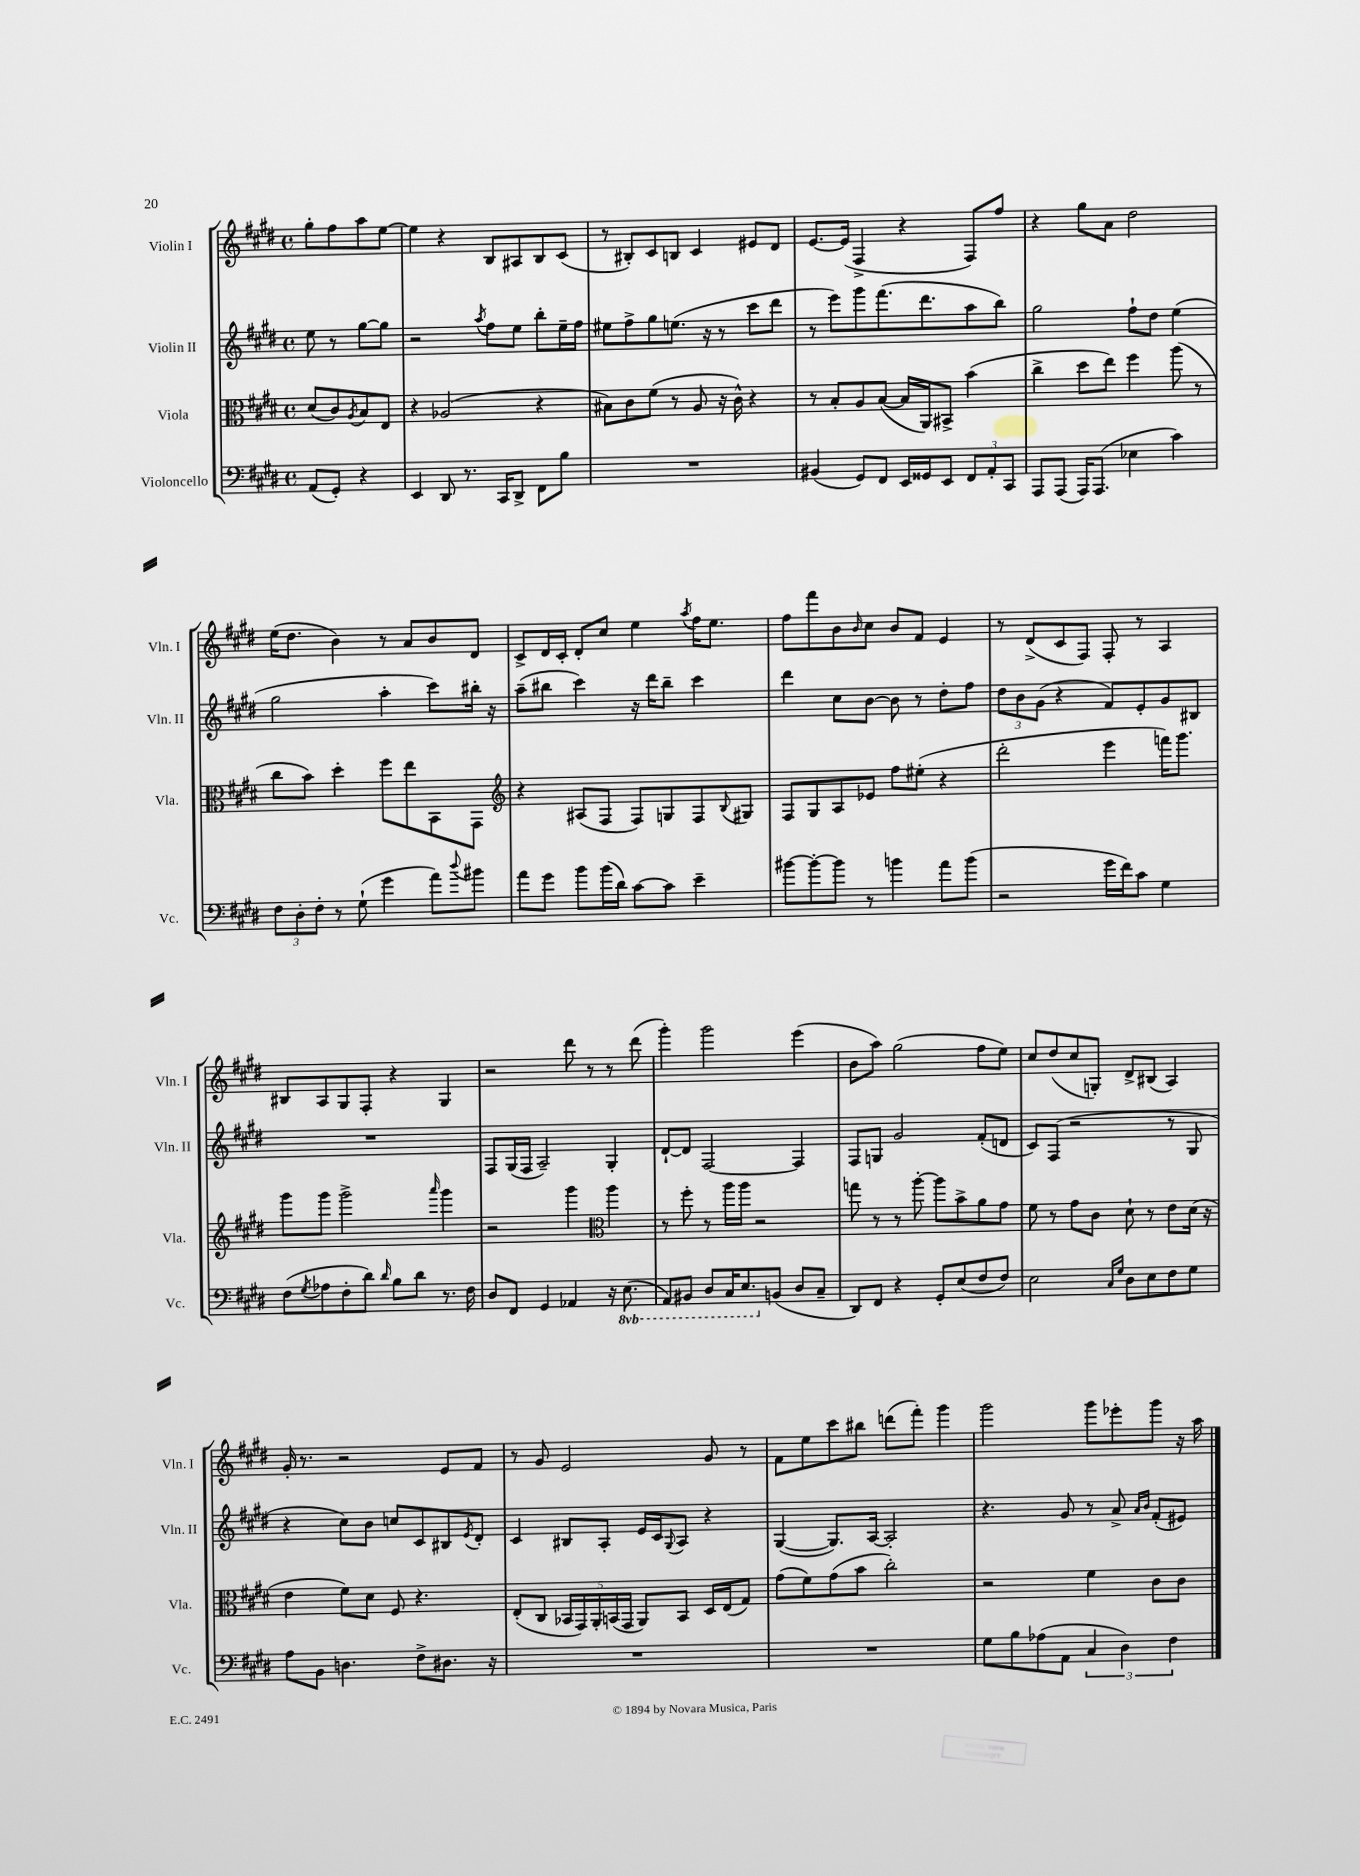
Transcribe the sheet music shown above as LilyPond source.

<<
\new StaffGroup <<
\new Staff = "s0" \with { instrumentName = "Violin I" shortInstrumentName = "Vln. I" } {
    \clef treble \key e \major \defaultTimeSignature \time 4/4 \partial 2
    gis''8-. fis''8 a''8 e''8~ |
    e''4 r4 b8 ais8 b8 cis'8( |
    r8 bis8-.) cis'8 b8 cis'4 eis'8 dis'8 |
    e'8.~ e'16( fis4-> r4 fis8) fis''8 |
    r4 gis''8 a'8 dis''2 |
    e''16( dis''8. b'4) r8 a'8 b'8 dis'8 |
    cis'8-> dis'16 cis'16-. dis'8-. cis''8 e''4 \acciaccatura { a''8 } fis''16 e''8. |
    fis''8 fis'''8 b'8 \grace { b'16 } cis''8 b'8 fis'8 e'4 |
    r8 dis'8->( cis'8 fis8) fis8-. r8 a4 |
    bis8 a8 gis8 fis8-. r4 gis4 |
    r2 dis'''8 r8 r8 dis'''8( |
    gis'''4-.) gis'''2 e'''4( |
    b'8 a''8) gis''2( fis''8 e''8) |
    cis''8 dis''8( cis''8 g8-.) dis'8-> bis8( a4) |
    gis'16-. r8. r2 e'8 fis'8 |
    r8 gis'8 e'2 gis'8 r8 |
    fis'8 e''8 cis'''8 bis''8 d'''8( fis'''8-.) gis'''4 |
    gis'''2 gis'''8 ees'''8-. gis'''8 r16 a''16 \bar "|." |
}
\new Staff = "s1" \with { instrumentName = "Violin II" shortInstrumentName = "Vln. II" } {
    \clef treble \key e \major \defaultTimeSignature \time 4/4 \partial 2
    e''8 r8 gis''8~ gis''8 |
    r2 \acciaccatura { a''8 } fis''8 e''8 b''8-. e''16-- fis''16 |
    eis''8 fis''8-> gis''8 e''8.( r16 r8 cis'''8 dis'''8 |
    r8 e'''8) gis'''8 fis'''8.( dis'''8. a''8 b''8) |
    gis''2 fis''8-! dis''8 e''4( |
    gis''2 a''4-. cis'''8) bis''16-. r16 |
    a''8--( bis''8 cis'''4) r16 dis'''16 bis''8-- cis'''4 |
    dis'''4 cis''8 b'8~ b'8 r8 dis''8-. fis''8 |
    \tuplet 3/2 { dis''8 b'8 gis'8( } r4 fis'8) e'8-. gis'8 bis8 |
    R1 |
    fis8 gis16( fis16 a2--) gis4-. |
    dis'8~-! dis'8 fis2~ fis4 |
    fis8 g8 gis'2 fis'8-.( d'8 |
    cis'8) fis8( r2 r8 gis8 |
    r4 cis''8) b'8 c''8 cis'8 bis8 \acciaccatura { e'8 } dis'8-. |
    cis'4 bis8 a8-. e'16 cis'16 \appoggiatura { gis8 } a8 r4 |
    gis4~( gis8.) a16~ a2-. |
    r4. gis'8 r8 a'8-> \grace { a'16 b'16 } fis'8-.( eis'8) \bar "|." |
}
\new Staff = "s2" \with { instrumentName = "Viola" shortInstrumentName = "Vla." } {
    \clef alto \key e \major \defaultTimeSignature \time 4/4 \partial 2
    dis'8( cis'8) \acciaccatura { a8 } b8 e8 |
    r4 aes2( r4 |
    bis8) cis'8 fis'8( r8 a8 r16 cis'16-^) r4 |
    r8 b8-. a8 b8~( b16 a,16) bis,8-> b'4( |
    cis''4-> dis''8 e''8) fis''4 a''8( r8 |
    cis''8 b'8) dis''4-. fis''8 e''8 b,8 gis,8 |
    \clef treble r4 ais8( fis8 fis8) g8 fis8 \appoggiatura { b8 } gis8 |
    fis8 gis8 a8 ees'8 fis''8 eis''8-.( r4 |
    dis'''2-. e'''4 f'''16) gis'''8. |
    gis'''8 gis'''8 gis'''2-> \grace { a'''16 } gis'''4 |
    r2 gis'''4 \clef alto a''4 |
    r8 fis''8-. r8 a''16 a''16 r2 |
    g''8 r8 r8 a''8~-. a''8 b'8-> a'8 gis'8 |
    fis'8 r8 gis'8 cis'8 dis'8-! r8 e'8 dis'16( r16 |
    e'4 fis'8) dis'8 fis8 r4. |
    e8-.( cis8 \tuplet 5/4 { bes,16 gis,16) a,16-. b,16( gis,16 } a,8) b,8 dis16 e16( gis8) |
    gis'8( fis'8) gis'8( b'8 cis''2-.) |
    r2 fis'4 cis'8 cis'8 \bar "|." |
}
\new Staff = "s3" \with { instrumentName = "Violoncello" shortInstrumentName = "Vc." } {
    \clef bass \key e \major \defaultTimeSignature \time 4/4 \set Staff.ottavationMarkups = #ottavation-simple-ordinals \partial 2
    a,8( gis,8-.) r4 |
    e,4 dis,8 r8. cis,16 dis,8-> fis,8 b8 |
    R1 |
    bis,4( gis,8) fis,8 e,16 gisis,16 e,8 \tuplet 3/2 { fis,8 a,8-. cis,8 } |
    a,,8 a,,8( a,,16) a,,8.( ees4 cis'4) |
    \tuplet 3/2 { fis8 dis8-. fis8-. } r8 gis8-!( gis'4 a'8) \appoggiatura { dis''8 } bis'8 |
    a'8 gis'8 b'8 b'16( dis'16) cis'8~ cis'8 e'4-- |
    bis'8~ bis'8~-. bis'8 r8 b'4 a'8 b'8( |
    r2 gis'16 fis'16) cis'8 gis4 |
    fis8( \acciaccatura { gis8 } aes8 fis8-. dis'8) \grace { dis'16 } b8 dis'8 r8. fis16 |
    dis8 fis,8 gis,4 aes,4 r16 \ottava #-1 e,8.( |
    a,,8) bis,,8 dis,8 cis,16 e,8. \ottava #0 b,!8( dis8 cis8-- |
    dis,8) fis,8 r4 gis,8-. e8( fis8 fis8) |
    e2 \grace { cis16 gis16 } dis8 e8 fis8 gis8 |
    a8 b,8 d4. fis8-> dis8. r16 |
    R1 |
    R1 |
    gis8 b8 aes8( a,8 \tuplet 3/2 { cis4 dis4) fis4 } \bar "|." |
}
>>
>>
\layout { \context { \Score \remove "Bar_number_engraver" } }
